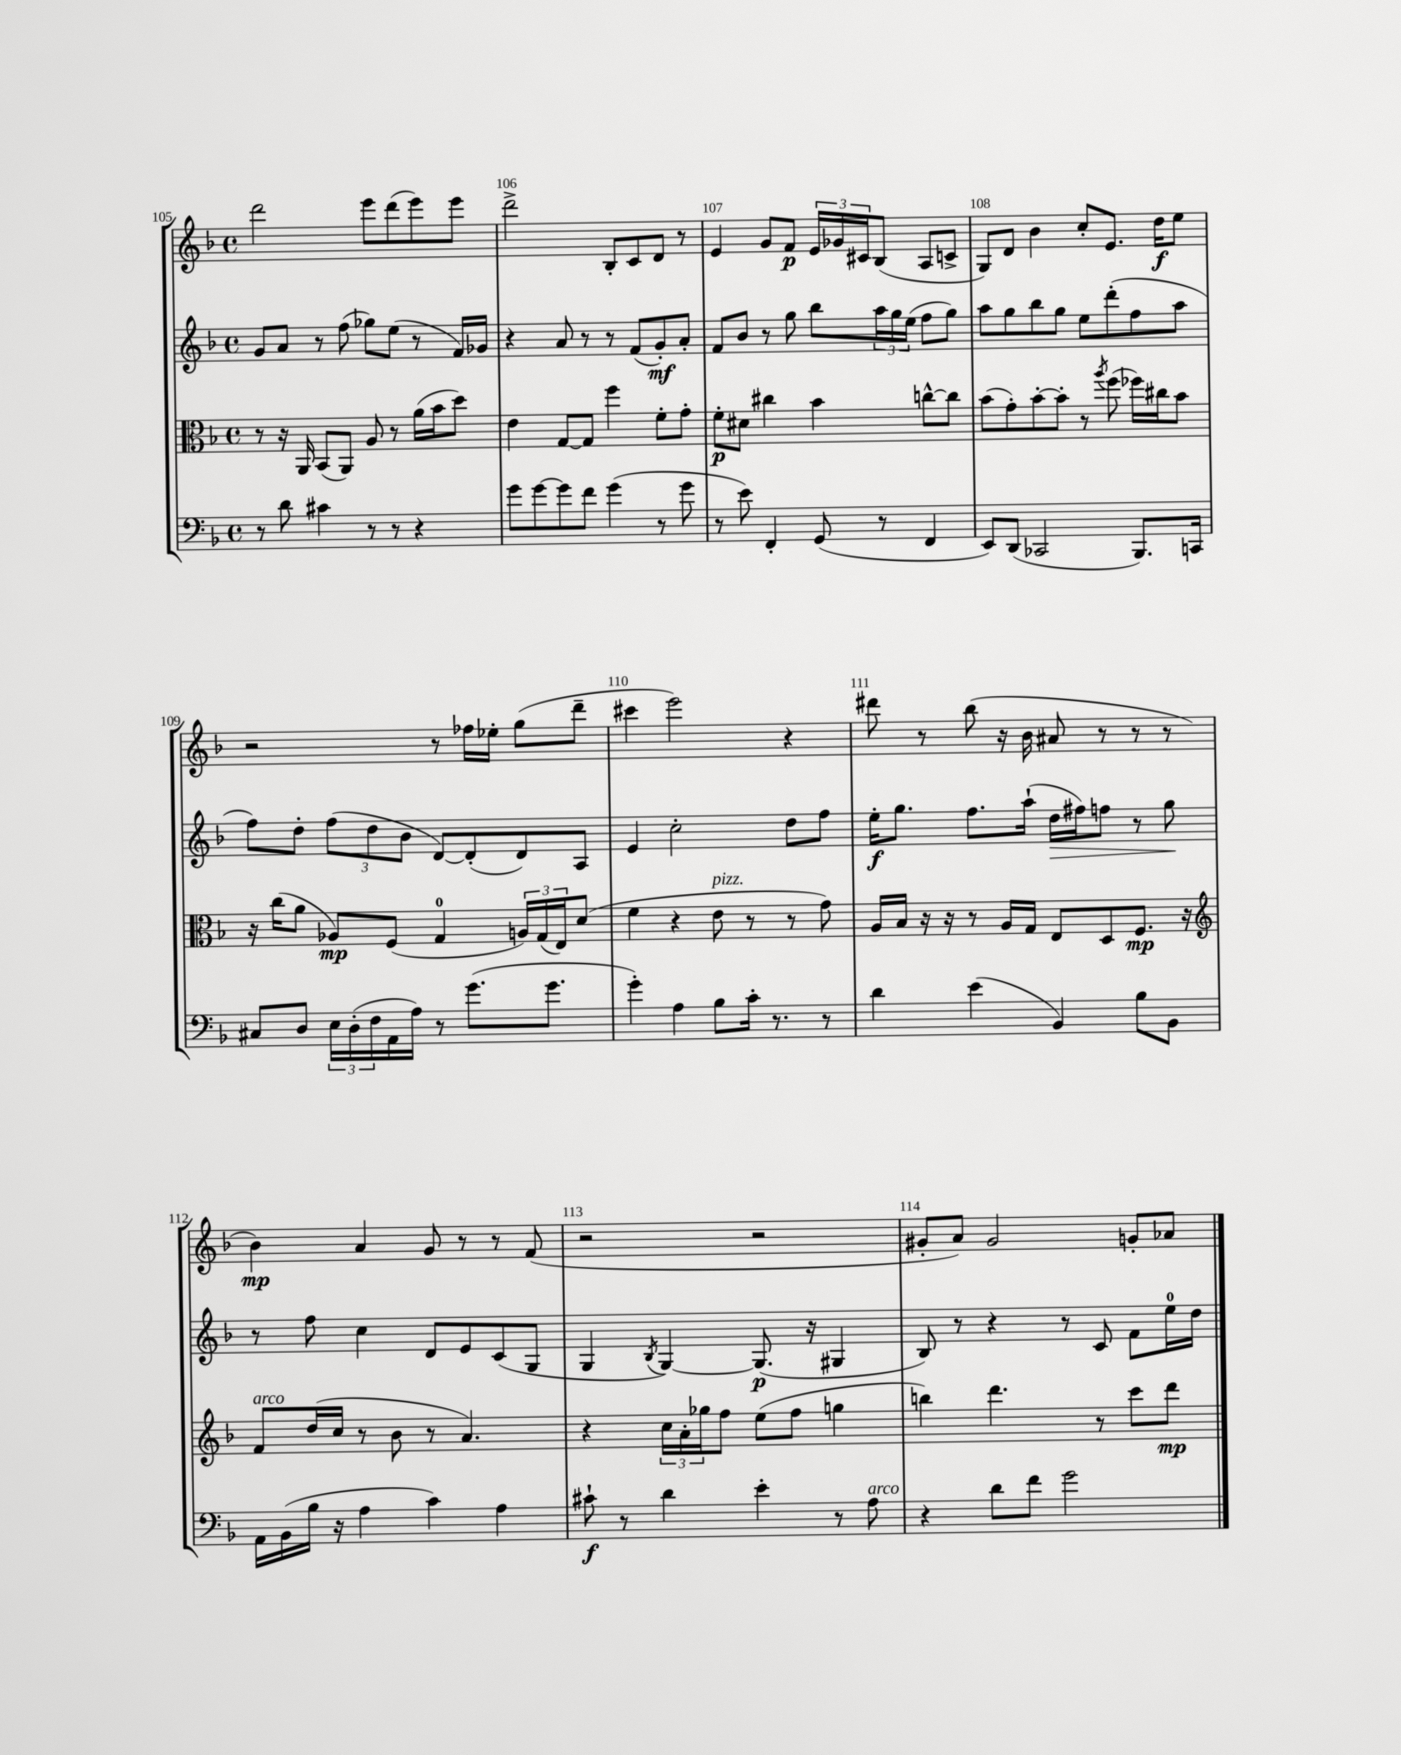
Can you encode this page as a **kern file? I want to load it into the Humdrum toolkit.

**kern	**kern	**kern	**kern
*staff4	*staff3	*staff2	*staff1
*clefF4	*clefC3	*clefG2	*clefG2
*k[b-]	*k[b-]	*k[b-]	*k[b-]
*M4/4	*M4/4	*M4/4	*M4/4
*met(c)	*met(c)	*met(c)	*met(c)
8r	8r	8g	2ddd
8d	16r	8a	.
.	16AA	.	.
4c#	(8BB-	8r	.
.	8AA)	(8ff	.
8r	8A	8gg-)	8eee
8r	8r	(8ee	(8ddd
4r	(16a	8r	8eee)
.	16b-	.	.
.	8dd)	16f)	8eee
.	.	16g-	.
=	=	=	=
8g	4e	4r	2ddd^
[8g	.	.	.
8g]	[8G	8a	.
8f	8G]	8r	.
(4g	4ff	8r	8B-'
.	.	(8f	8c
8r	8f'	8g')	8d
8g	8g'	8a'	8r
=	=	=	=
8r	8f'	8f	4e
8e)	8d#	8b-	.
4FF'	4cc#	8r	8g
.	.	8gg	8f
(8GG	4b-	8bb-	24e
.	.	.	24g-
.	.	.	24c#
8r	.	24aa	(8B-
.	.	24gg	.
.	.	(24ee	.
4FF	[8cc^^	8ff	8A
.	8cc]	8gg)	8c^
=	=	=	=
8EE)	(8b-	8aa	8G)
(8DD	8g')	8gg	8d
2CC-	[8b-'	8bb-	4b-
.	8b-']	8gg	.
.	8r	8ee	8cc'
.	8qaa	.	.
.	(8ff	(8ddd'	8.e
8.BBB-)	16ff-)	8ff	.
.	16cc#	.	16dd
.	8b-	8aa	8ee
16CC	.	.	.
=	=	=	=
8C#	16r	8ff)	2r
.	(16cc	.	.
8D	8a	8dd'	.
24E	8A-)	(12ff	.
(24D'	.	.	.
24F	.	12dd	.
16AA	(8F	.	.
.	.	12b-	.
16A)	.	.	.
8r	4G	[8d)	8r
(8.g	.	(8d']	16ff-
.	.	.	16ee-'
.	24A)	8d)	(8gg
.	(24G	.	.
8.g	.	.	.
.	24E)	.	.
.	(8d	8A	8ddd~
=	=	=	=
4g')	4f	4e	4ccc#
4A	4r	2cc'	2eee)
8B-	8e	.	.
16c'	8r	.	.
8.r	.	.	.
.	8r	8dd	4r
8r	8g)	8ff	.
=	=	=	=
4d	16A	16ee'	8ddd#
.	16B-	8.gg	.
.	16r	.	8r
.	16r	.	.
(4e	8r	8.ff	(8bb-
.	16A	.	16r
.	16G	(16aa`	16b-
4BB-)	8E	16dd	8a#
.	.	16ff#)	.
.	8D	8ff	8r
8B-	8.F	8r	8r
8BB-	.	8gg	8r
.	16r	.	.
=	=	=	=
*	*clefG2	*	*
16AA	8f	8r	4b-)
(16BB-	.	.	.
16B-	(16dd	8ff	.
16r	16cc	.	.
4A	8r	4cc	4a
.	8b-	.	.
4c)	8r	8d	8g
.	4.a)	8e	8r
4A	.	(8c	8r
.	.	8G	(8f
=	=	=	=
8c#`	4r	4G	2r
8r	.	.	.
.	.	8qB-	.
4d	24cc	[4G)	.
.	24a'	.	.
.	24gg-	.	.
.	8ff	.	.
4e'	(8ee	(8.G]	2r
.	8ff	.	.
.	.	16r	.
8r	4gg	4G#	.
8A	.	.	.
=	=	=	=
4r	4bb)	8B-)	8g#'
.	.	8r	8a)
8d	4.ddd	4r	2g#
8f	.	.	.
2g	.	8r	.
.	8r	8c	.
.	8ccc	8f	8g'
.	8ddd	16ee	8a-
.	.	16dd	.
==	==	==	==
*-	*-	*-	*-
